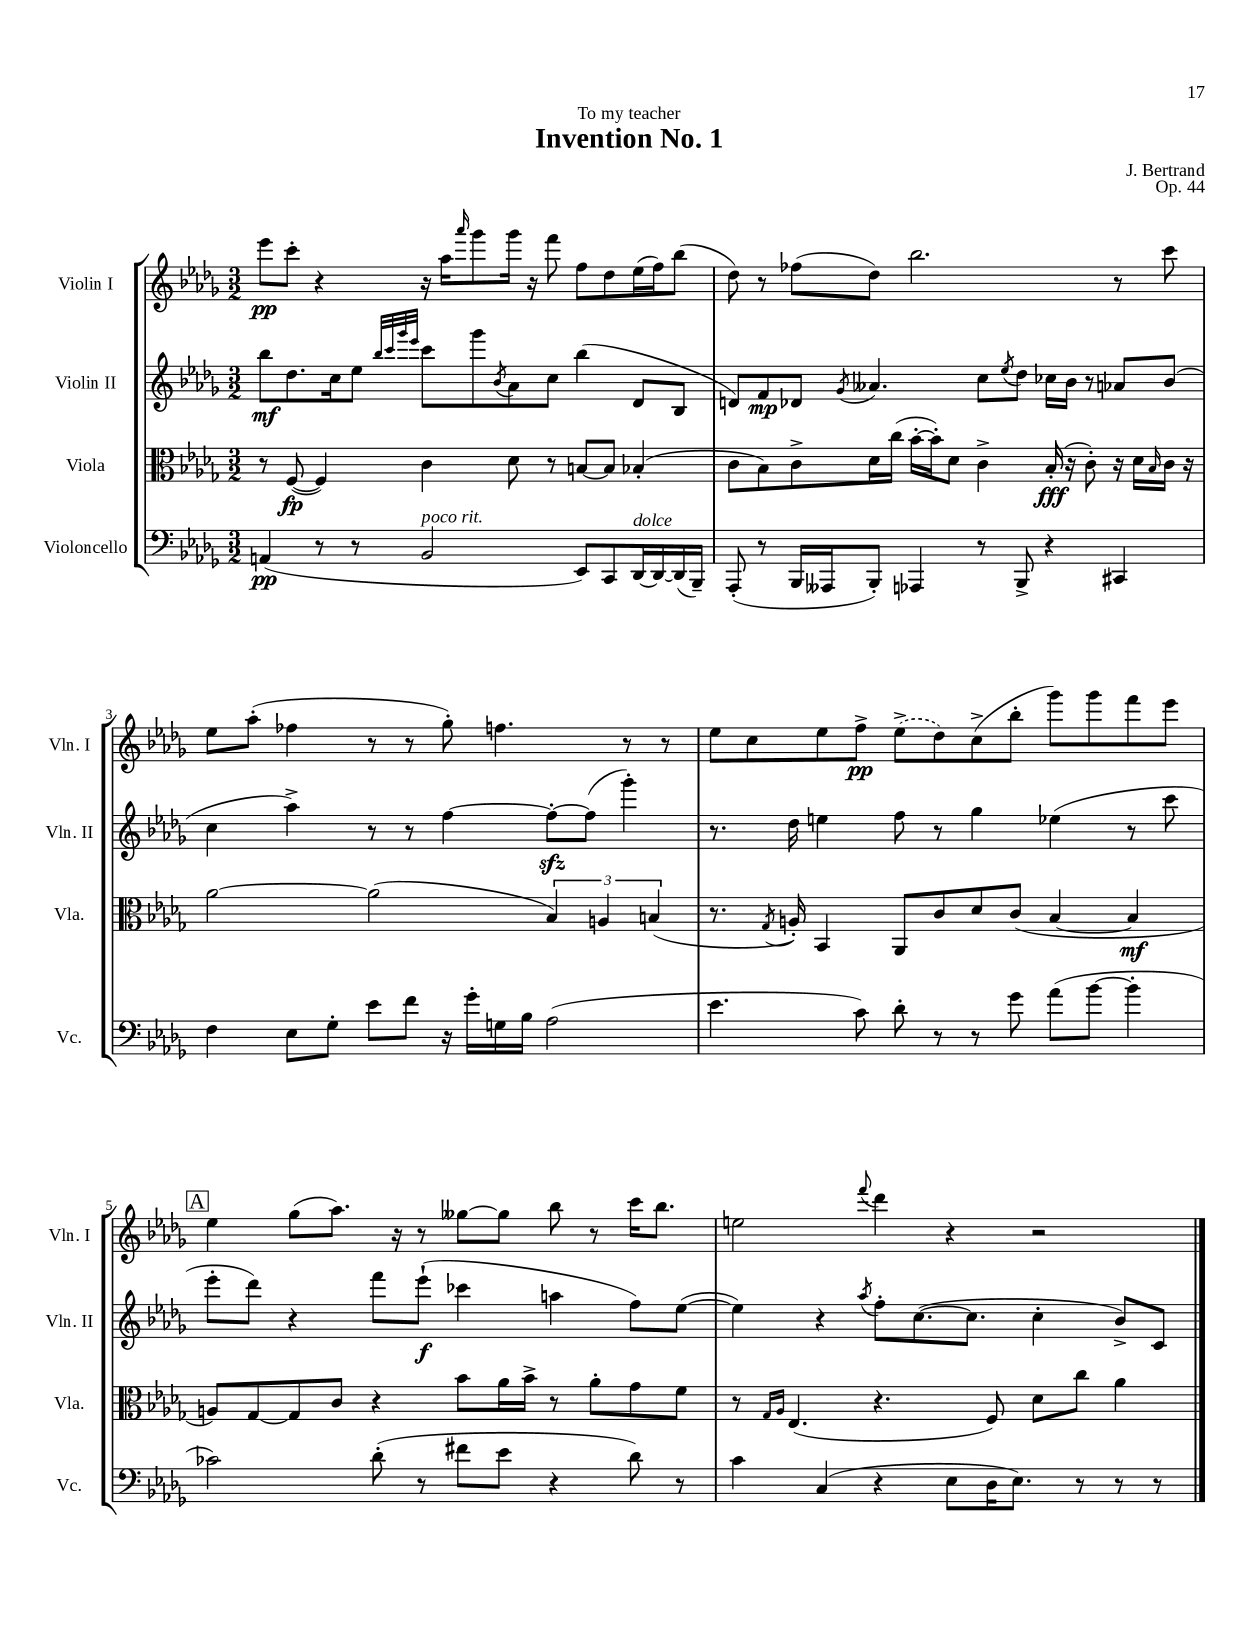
\header { title = "Invention No. 1" composer = "J. Bertrand" dedication = "To my teacher" opus = "Op. 44" }
<<
\new StaffGroup <<
\new Staff = "s0" \with { instrumentName = "Violin I" shortInstrumentName = "Vln. I" } {
    \clef treble \key des \major \numericTimeSignature \time 3/2
    ees'''8\pp c'''8-. r4 r16 aes''16 \grace { aes'''16 } ges'''8 ges'''16 r16 f'''8 f''8 des''8 ees''16( f''16) bes''8( |
    des''8) r8 fes''8( des''8) bes''2. r8 c'''8 |
    ees''8 aes''8-.( fes''4 r8 r8 ges''8-.) f''4. r8 r8 |
    ees''8 c''8 ees''8 f''8->\pp \once \slurDashed ees''8->( des''8) c''8->( bes''8-. ges'''8) ges'''8 f'''8 ees'''8 |
    \mark \markup { \box "A" } ees''4 ges''8( aes''8.) r16 r8 geses''8~ geses''8 bes''8 r8 c'''16 bes''8. |
    e''2 \appoggiatura { f'''8 } des'''4 r4 r2 \bar "|." |
}
\new Staff = "s1" \with { instrumentName = "Violin II" shortInstrumentName = "Vln. II" } {
    \clef treble \key des \major \numericTimeSignature \time 3/2
    bes''8\mf des''8. c''16 ees''8 \grace { bes''32 c'''32 ges'''32 ees'''32 } c'''8 ges'''8 \acciaccatura { bes'8 } aes'8 c''8 bes''4( des'8 bes8 |
    d'8) f'8\mp des'8 \acciaccatura { ges'8 } aeses'4. c''8 \acciaccatura { ees''8 } des''8 ces''16 bes'16 r8 aes'8 bes'8( |
    c''4 aes''4->) r8 r8 f''4~ f''8~-.\sfz f''8( ges'''4-.) |
    r8. des''16 e''4 f''8 r8 ges''4 ees''4( r8 c'''8 |
    \mark \markup { \box "A" } ees'''8-. des'''8) r4 f'''8 ees'''8-!\f( ces'''4 a''4 f''8) ees''8~( |
    ees''4) r4 \acciaccatura { aes''8 } f''8-. c''8.~( c''8. c''4-. bes'8->) c'8 \bar "|." |
}
\new Staff = "s2" \with { instrumentName = "Viola" shortInstrumentName = "Vla." } {
    \clef alto \key des \major \numericTimeSignature \time 3/2
    r8 f8~\fp( f4) c'4 des'8 r8 b8~ b8 bes4-.( |
    c'8 bes8) c'8-> des'16 c''16( bes'16~-. bes'16-.) des'8 c'4-> bes16-.\fff( r16 c'8-.) r16 des'16 \grace { bes16 } c'16 r16 |
    aes'2~ aes'2( \tuplet 3/2 { bes4) a4 b4( } |
    r8. \acciaccatura { ges8 } a16-.) bes,4 aes,8 c'8 des'8 c'8( bes4~ bes4\mf |
    \mark \markup { \box "A" } a8) ges8~ ges8 c'8 r4 bes'8 aes'16 bes'16-> r8 aes'8-. ges'8 f'8 |
    r8 \grace { ges16 aes16 } ees4.( r4. f8) des'8 c''8 aes'4 \bar "|." |
}
\new Staff = "s3" \with { instrumentName = "Violoncello" shortInstrumentName = "Vc." } {
    \clef bass \key des \major \numericTimeSignature \time 3/2
    a,4\pp( r8 r8 bes,2^\markup { \italic "poco rit." } ees,8) c,8 des,16~^\markup { \italic "dolce" } des,16~ des,16( bes,,16--) |
    aes,,8-.( r8 bes,,16 aeses,,16 bes,,8-.) aes,,4 r8 bes,,8-> r4 cis,4 |
    f4 ees8 ges8-. ees'8 f'8 r16 ges'16-. g16 bes16 aes2( |
    ees'4. c'8) des'8-. r8 r8 ges'8 aes'8( bes'8~ bes'4-. |
    \mark \markup { \box "A" } ces'2) des'8-.( r8 fis'8 ees'8 r4 des'8) r8 |
    c'4 c4( r4 ees8 des16 ees8.) r8 r8 r8 \bar "|." |
}
>>
>>
